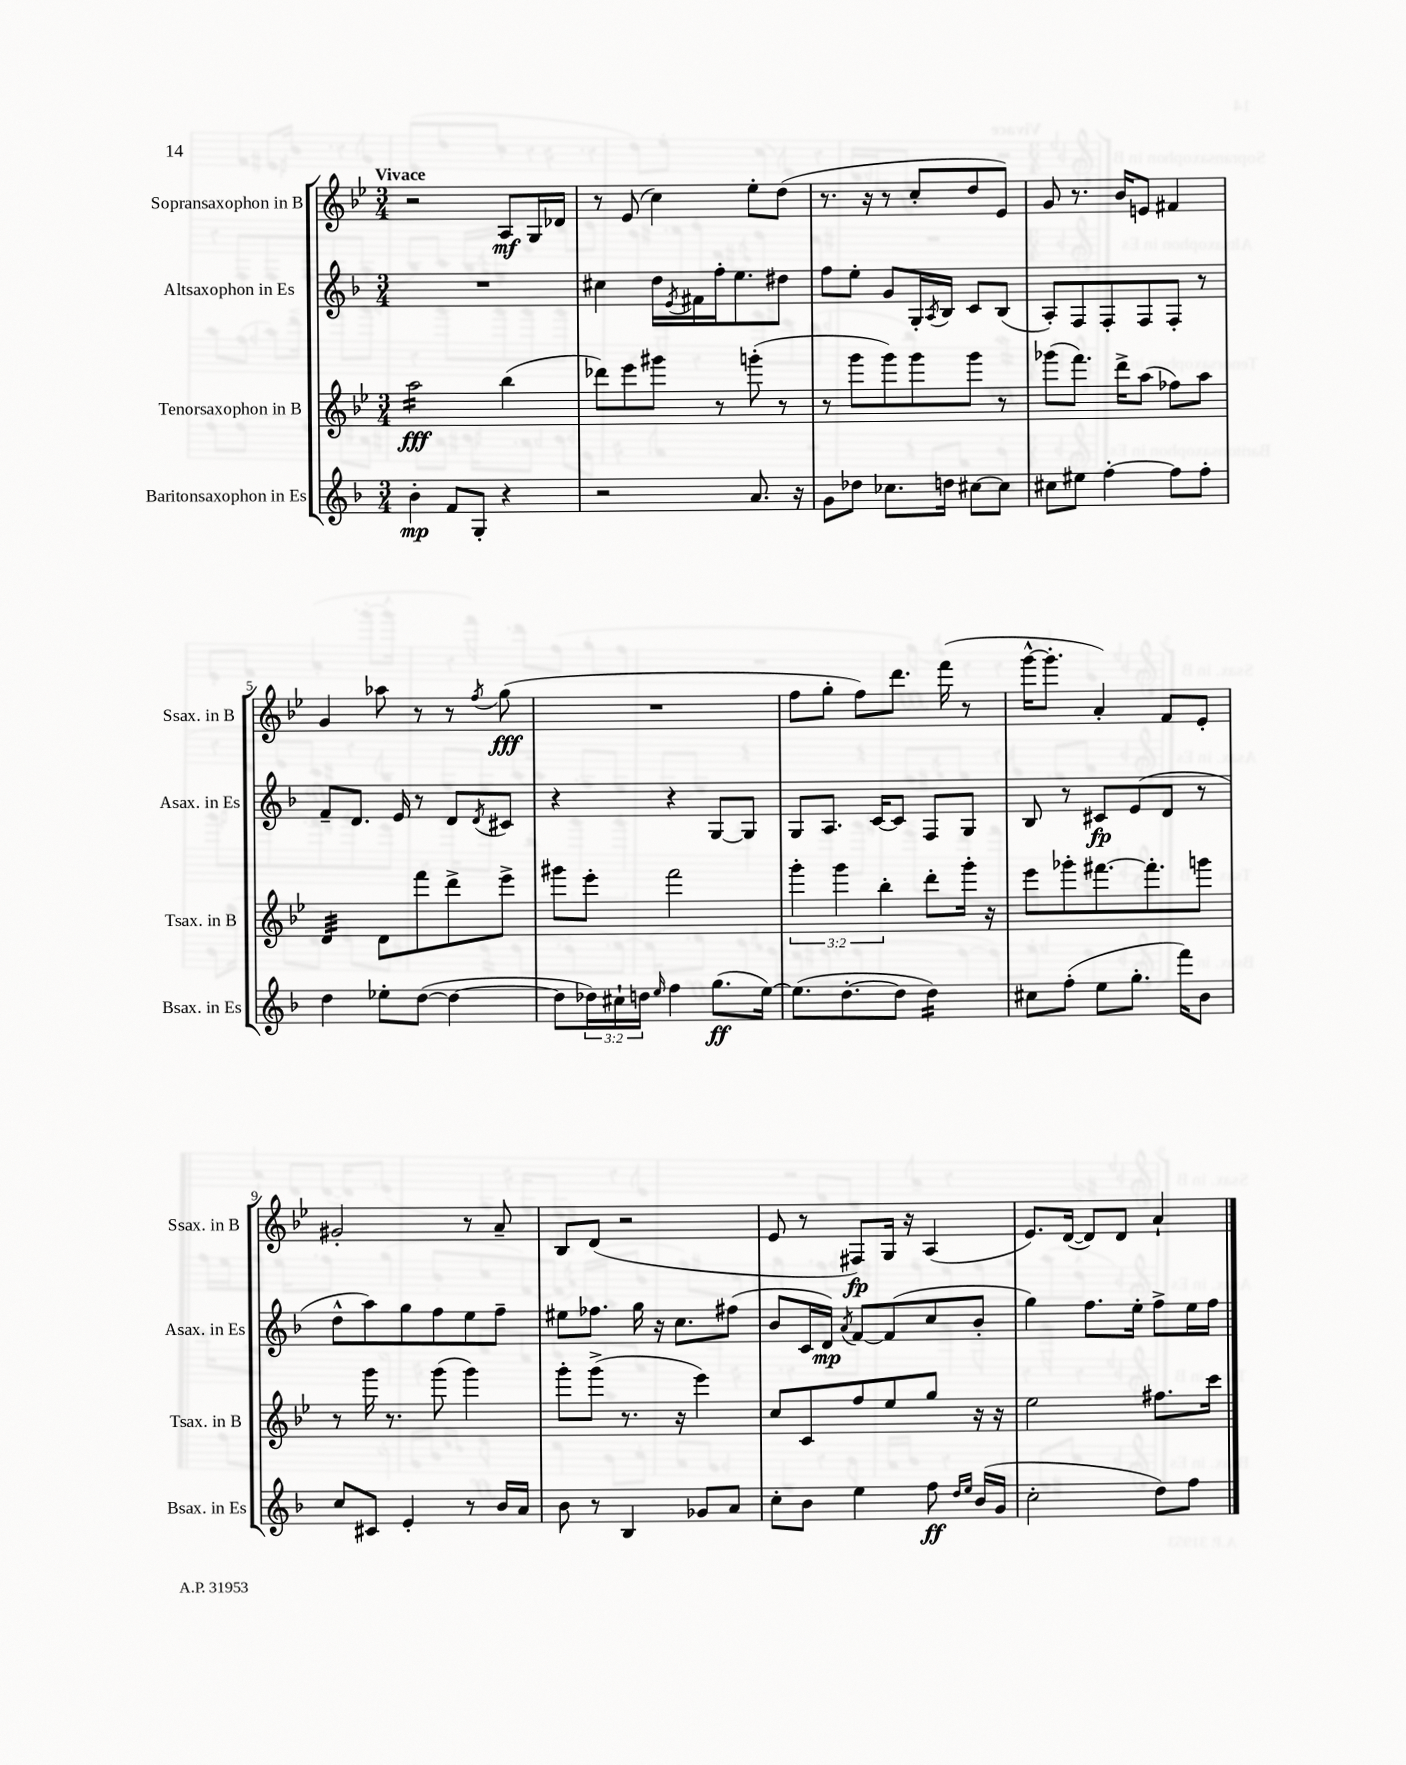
<<
\new StaffGroup <<
\new Staff = "s0" \with { instrumentName = "Sopransaxophon in B" shortInstrumentName = "Ssax. in B" } {
    \clef treble \key bes \major \numericTimeSignature \time 3/4 \tempo "Vivace"
    r2 a8\mf g16 des'16 |
    r8 ees'8( c''4) ees''8-. d''8( |
    r8. r16 r8 c''8-. d''8 ees'8) |
    g'8 r8. bes'16 e'8 fis'4 |
    g'4 aes''8 r8 r8 \acciaccatura { f''8 } g''8\fff( |
    R2. |
    f''8 g''8-. f''8) d'''8. f'''16( r8 |
    g'''16~-^ g'''8.-. a'4-.) f'8 ees'8-. |
    gis'2-. r8 a'8-- |
    bes8 d'8( r2 |
    ees'8 r8 fis8\fp) g16 r16 a4( |
    ees'8.) d'16~( d'8) d'8 a'4-! \bar "|." |
}
\new Staff = "s1" \with { instrumentName = "Altsaxophon in Es" shortInstrumentName = "Asax. in Es" } {
    \clef treble \key f \major \numericTimeSignature \time 3/4
    R2. |
    cis''4 d''16 \acciaccatura { e'8 } fis'16 f''16-. e''8. dis''8 |
    f''8 e''8-. g'8 g16-. \acciaccatura { a8 } bes16 c'8 bes8( |
    a8-.) f8 f8-. f8 f8-. r8 |
    f'8-- d'8. e'16 r8 d'8 \acciaccatura { d'8 } cis'8 |
    r4 r4 g8~ g8 |
    g8 a8. c'16~ c'8 f8 g8 |
    bes8 r8 cis'8\fp e'8( d'8 r8 |
    d''8-^ a''8) g''8 f''8 e''8 f''8-- |
    eis''8 fes''8. g''16 r16 c''8. fis''8( |
    bes'8 c'16 d'16\mp) \acciaccatura { a'8 } f'8~ f'8( c''8 bes'8-. |
    g''4) f''8. e''16-. f''8-> e''16 f''16 \bar "|." |
}
\new Staff = "s2" \with { instrumentName = "Tenorsaxophon in B" shortInstrumentName = "Tsax. in B" } {
    \clef treble \key bes \major \numericTimeSignature \time 3/4 \override Staff.TupletNumber.text = #tuplet-number::calc-fraction-text
    a''2:16\fff bes''4( |
    des'''8) ees'''8 gis'''8 r8 g'''8-.( r8 |
    r8 g'''8 g'''8) g'''8 g'''8 r8 |
    ges'''8( f'''8.) d'''16-> a''8( fes''8) a''8 |
    d'4:32 d'8 f'''8 d'''8-> ees'''8-> |
    gis'''8 ees'''8-. f'''2 |
    \tuplet 3/2 { g'''4-. g'''4 bes''4-. } d'''8-. g'''16-. r16 |
    ees'''8 ges'''8-. fis'''8.~ fis'''8.-. g'''8 |
    r8 g'''16 r8. g'''8( g'''4) |
    g'''8-. g'''8->( r8. r16 ees'''4) |
    c''8 c'8 f''8 ees''8 g''8 r16 r16 |
    ees''2 fis''8. c'''16 \bar "|." |
}
\new Staff = "s3" \with { instrumentName = "Baritonsaxophon in Es" shortInstrumentName = "Bsax. in Es" } {
    \clef treble \key f \major \numericTimeSignature \time 3/4 \override Staff.TupletNumber.text = #tuplet-number::calc-fraction-text
    bes'4-.\mp f'8 g8-. r4 |
    r2 a'8. r16 |
    g'8 des''8 ces''8. d''16 cis''8~ cis''8 |
    cis''8 eis''8 f''4~-. f''8 f''8-. |
    d''4 ees''8-. d''8~( d''4~ |
    d''8 \tuplet 3/2 { des''16) cis''16-! d''16 } \grace { e''16 } f''4 g''8.\ff( e''16~) |
    e''8.( d''8.~-. d''8 d''4:16) |
    cis''8 f''8-.( e''8 g''8.-. f'''16) bes'8 |
    c''8 cis'8 e'4-. r8 bes'16 a'16 |
    bes'8 r8 bes4 ges'8 a'8 |
    c''8-. bes'8 e''4 f''8\ff \grace { d''16 e''16 } bes'16( g'16 |
    c''2-. d''8) f''8 \bar "|." |
}
>>
>>
